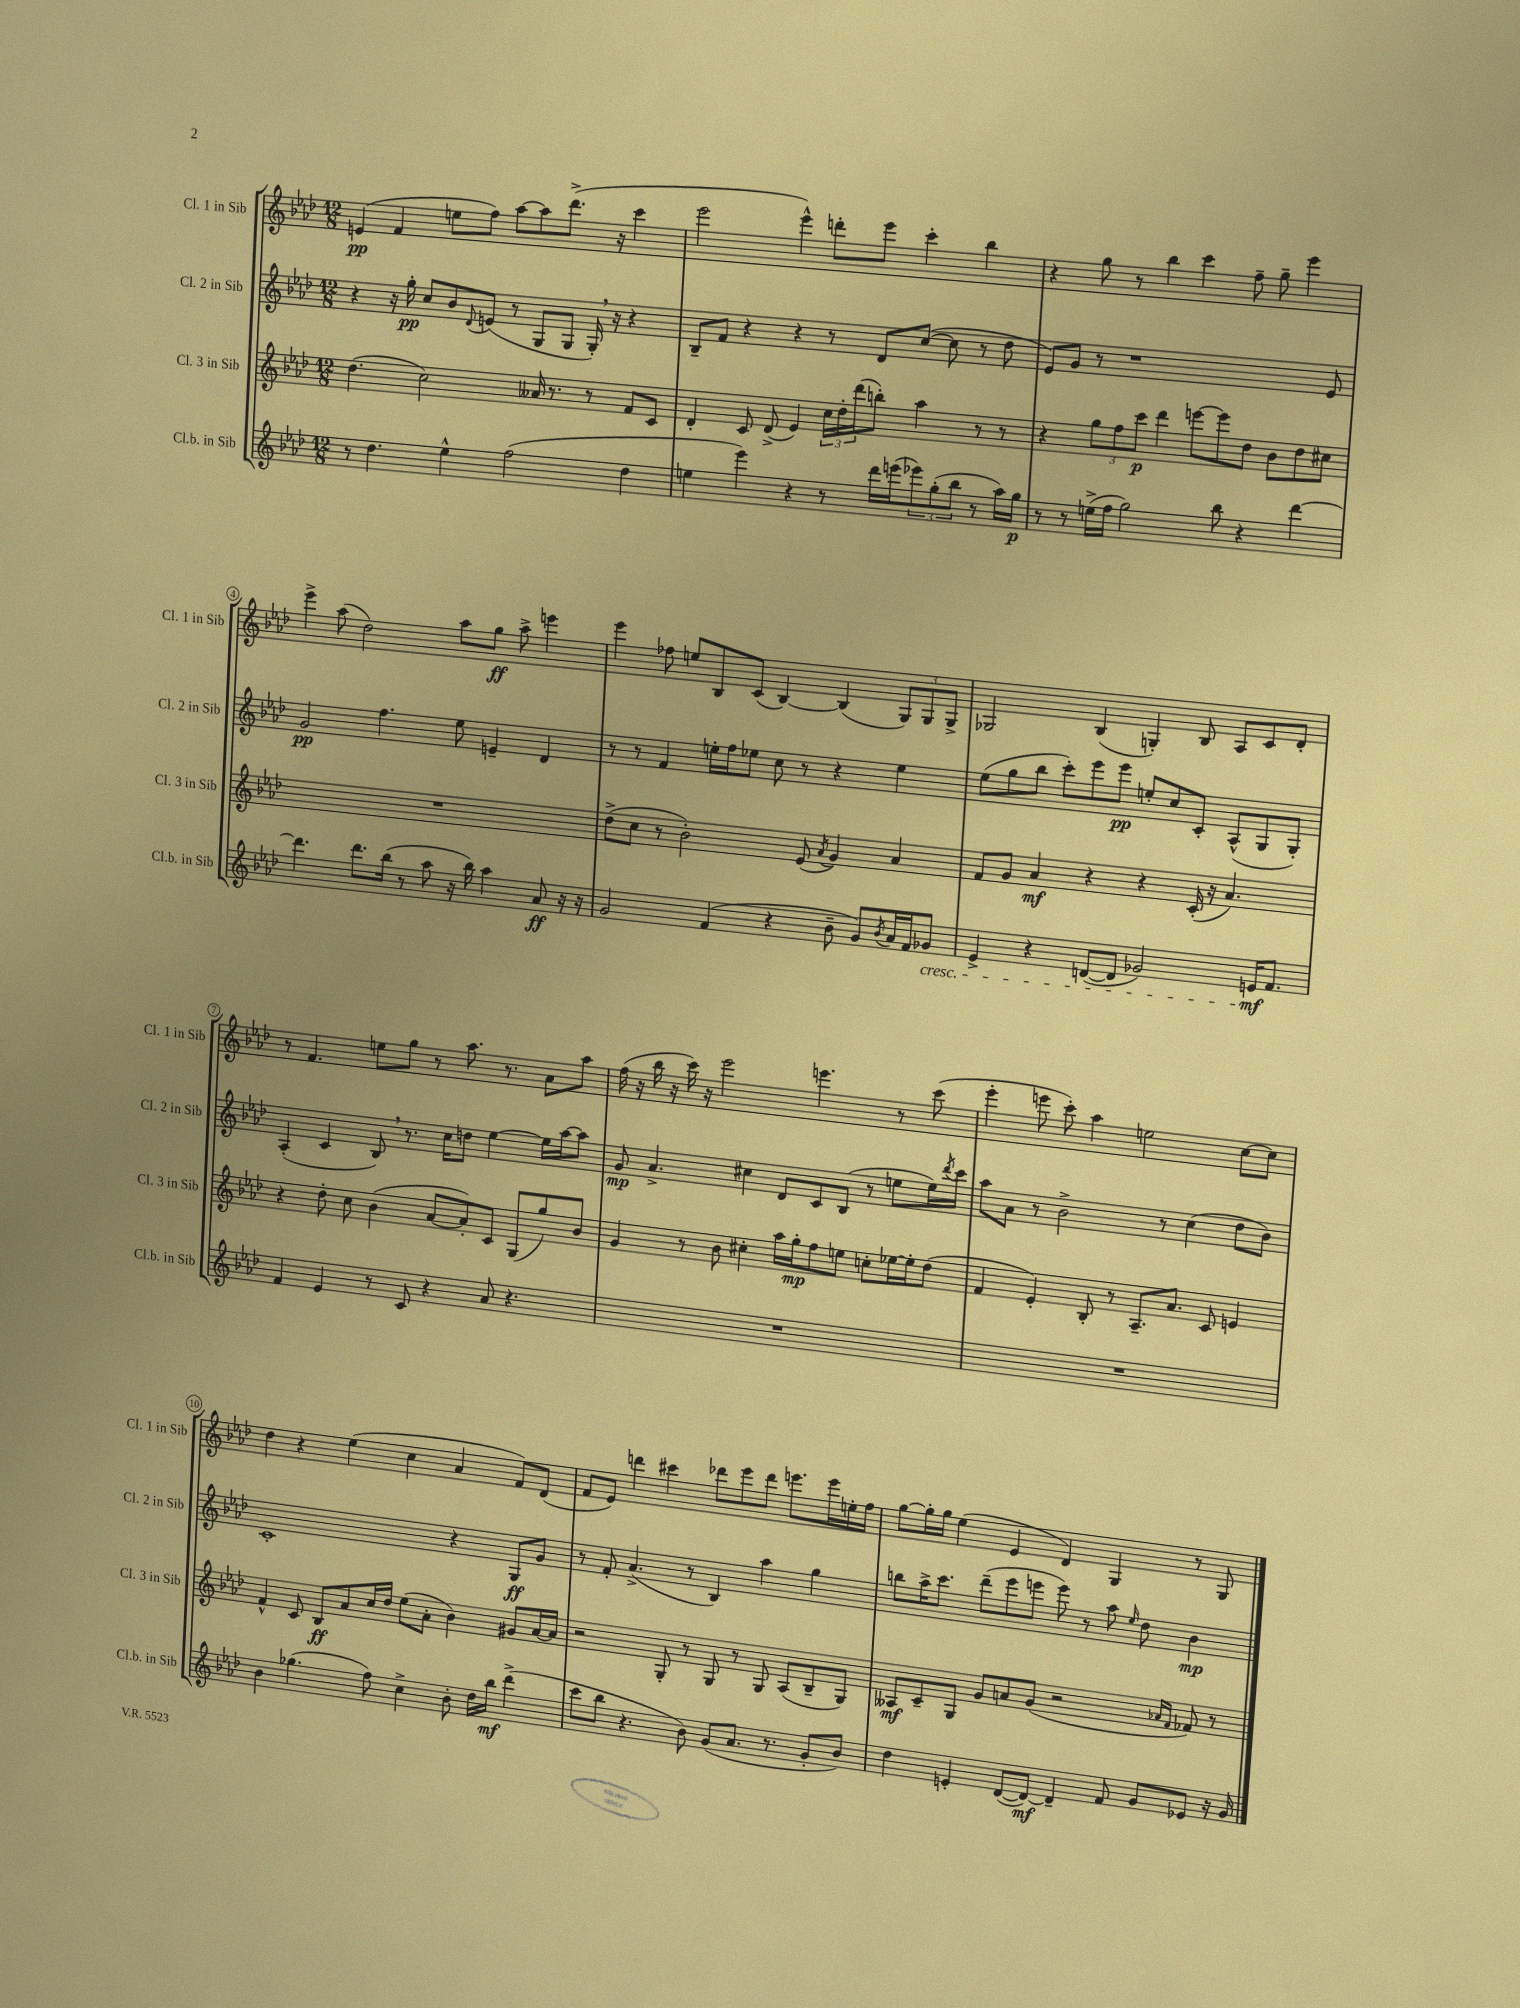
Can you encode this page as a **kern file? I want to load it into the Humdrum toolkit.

**kern	**kern	**kern	**kern
*staff4	*staff3	*staff2	*staff1
*clefG2	*clefG2	*clefG2	*clefG2
*k[b-e-a-d-]	*k[b-e-a-d-]	*k[b-e-a-d-]	*k[b-e-a-d-]
*M12/8	*M12/8	*M12/8	*M12/8
8r	(4.dd-\	4r	(4e/
4.dd-\	.	.	.
.	.	16r	4f/
.	.	16gg'\	.
.	2cc\)	8cc/L	.
4ee-^^\	.	8b-/	8ee\L
.	.	8qqd-/	.
.	.	(8e/J	8ff\J)
(2ff\	.	8r	[8aa-\L
.	16a--/	8G/L	8aa-\]
.	8.r	.	.
.	.	8G/J	(8.ddd-^\J
.	8r	16G'/)	.
.	.	16r	16r
4dd-\	8f/L	4r	4ccc\
.	8c/J	.	.
=	=	=	=
4ee\	4d-'/	8B-~/L	2eee-\
.	.	8f/J	.
4eee-\)	8c/	4r	.
.	(8d-^/	.	.
4r	4e-/)	4r	4eee-^^\)
8r	24cc\LL	8r	8ddd'\L
.	24dd-'\	.	.
.	(24ddd-\J	.	.
16ddd-\LL	8bb'\J)	8d-/L	8eee-\J
(16eee\J	.	.	.
12eee-\)	4aa-\	([8cc/J	4ccc'\
(12gg'\	.	.	.
.	.	8cc\]	.
12bb-\J	.	.	.
8r	8r	8r	4bb-\
16aa-\LL)	8r	8dd-\	.
16gg\JJ	.	.	.
=	=	=	=
8r	4r	8e-/L)	4r
8r	.	8g/J	.
(16ee^\LL	12gg\L	8r	8gg\
16ff\JJ	.	.	.
.	12ff\	.	.
2gg\)	.	1r	8r
.	12ccc\J	.	.
.	4ddd-\	.	4bb-\
.	[8eee\L	.	4ccc\
8bb-\	8eee\]	.	.
4r	8dd-\J	.	8ff~\
.	8b-\L	.	8gg~\
[4ddd-\	8dd-\	.	4eee-\
.	8cc#\J	8e-/	.
=	=	=	=
4.ddd-\]	1.r	2g/	4eee-^\
.	.	.	(8aa-\
8.ddd-\L	.	.	2dd-\)
.	.	4.ff\	.
(16bb-\Jk	.	.	.
8r	.	.	.
8aa-\	.	.	.
16r	.	8ee-\	8aa-\L
16bb-\)	.	.	.
4aa-\	.	4e~/	8gg\J
.	.	.	8aa-^\
8a-/	.	4d-/	4eee\
16r	.	.	.
16r	.	.	.
=	=	=	=
2g/	(8dd-^\L	8r	4eee-\
.	8cc\J	8r	.
.	8r	4f/	8ff-\
.	2b-'\)	.	8ee/L
(4f/	.	16ee'\LL	8B-/
.	.	16ff\J	.
.	.	8ee-\J	(8c/J
4r	.	8cc\	[4B-/)
.	(8e-/	8r	.
.	8qa-/	.	.
8b-~\	4g/)	4r	(4B-/]
8g/L)	.	.	.
8qb-/	.	.	.
16a-/L	4a-/	4ee-\	12G/L)
16f/J	.	.	.
.	.	.	12G/
8g-/J	.	.	.
.	.	.	12G^/J
=	=	=	=
4e-^/	8f/L	(8ee-\L	2G-/
.	8g/J	8gg\	.
4r	4a-/	8bb-\J	.
.	.	8ccc'\L)	.
([8d/L	4r	8eee-\	(4B-/
8d/]J	.	8eee-\J	.
2g-/)	4r	8ee'/L	4G'/)
.	.	8cc/	.
.	(16c'/	8c'/J	8B-/
.	16r	.	.
.	4.a-/)	(8A-^^/L	8A-/L
16e/LK	.	8G/	8c/
8.f/J	.	.	.
.	.	8G'/J)	8d-'/J
=	=	=	=
4f/	4r	(4A-'/	8r
.	.	.	4.f/
4e-/	8dd-'\	4c/	.
.	8cc\	.	.
8r	(4b-\	8B-/)	8ee\L
8c/	.	8.r	8gg\J
4r	[8a-/L	.	8r
.	.	16cc\LK	.
.	8a-'/])	8dd\J	8.aa-\
8a-/	8c/J	[4ee-\	.
.	.	.	8.r
4.r	(8G/L	.	.
.	8gg/)	16ee-\]LL	8a-\L
.	.	[16aa-\J	.
.	8b-/J	8aa-\]J	8aa-\J
=	=	=	=
1.r	4g/	8g/	(16ff\
.	.	.	16r
.	.	4.a-^/	16bb-\
.	.	.	16r
.	8r	.	16ccc\)
.	.	.	16r
.	8b-\	.	2eee-\
.	4cc#'\	4cc#\	.
.	16aa-\LL	8d-/L	.
.	16gg'\J	.	.
.	8ff\	8c/	4.eee\
.	8ee\J	(8B-/J	.
.	8cc'\L	8r	.
.	[16ee-\L	8ee\L	8r
.	16ee-'\]J	.	.
.	(8dd-\J	16ee\L)	(8ccc\
.	.	8qddd-/	.
.	.	16ccc\JJ	.
=	=	=	=
1.r	4f/	8aa-\L	4eee-'\
.	.	8a-\J	.
.	4e-'/)	8r	8eee\
.	.	2b-^\	8ccc'\)
.	8B-'/	.	4aa-\
.	8r	.	.
.	8.A-~/L	.	2ee\
.	.	8r	.
.	8.a-/J	.	.
.	.	(4cc\	.
.	8c/	.	.
.	4e/	8dd-\L	[8cc\L
.	.	8b-\J)	8cc\]J
=	=	=	=
4b-\	4f^^/	1c'	4dd-\
(4.gg-\	8c/	.	4r
.	8B-/L	.	.
.	8a-/	.	(4ee-\
8ff\)	16cc/L	.	.
.	16dd-/JJ	.	.
4cc^\	(8ee-\L	.	4cc\
.	8a-'\J	.	.
8b-'\	4b-\)	4r	4a-/
16dd-\LL	.	.	.
16bb-\JJ	.	.	.
(4ddd-^\	8g#/L	8G/L	8f/L)
.	[16a-/L	8g/J	(8d-/J
.	16a-/]JJ	.	.
=	=	=	=
8ccc\L	2r	8r	8f/L
8bb-\J	.	8f'/	8e-/J)
4.r	.	(4.a-^/	4ddd\
.	8G'/	.	4ccc#\
8b-\)	8r	8r	.
(8g/L	8G/	4B-/)	8ddd-\L
8.a-/J	8r	.	8eee-\
.	8G/	4aa-\	8ddd-\J
8.r	.	.	.
.	(8A-/L	.	8.eee\L
8g'/L	8B-~/	4gg\	.
.	.	.	16eee\L
8b-/J)	8G/J)	.	16ee'\
.	.	.	16ff\JJ
=	=	=	=
4dd-\	8A--/L	8bb\L	[8gg\L
.	8c~/	16aa-^\K	16gg'\]L
.	.	8.ccc\J	16gg\JJ
4e'/	8G/J	.	(4ee-\
.	8g/L	(8ddd-~\L	.
([8d-/L	8a/	8eee-\	4e-/
8d-/_J)	(8g/J	8eee\J	.
4d-~/]	2r	8eee\)	4d-/)
.	.	8r	.
8f/	.	8aa-\	4G/
.	.	16qqee-/	.
8g/L	.	8dd-\	.
.	16qqa-/LL	.	.
.	16qqf/JJ	.	.
8e-/J	8f-/)	4b-\	8r
16r	8r	.	8G/
16g/	.	.	.
==	==	==	==
*-	*-	*-	*-
